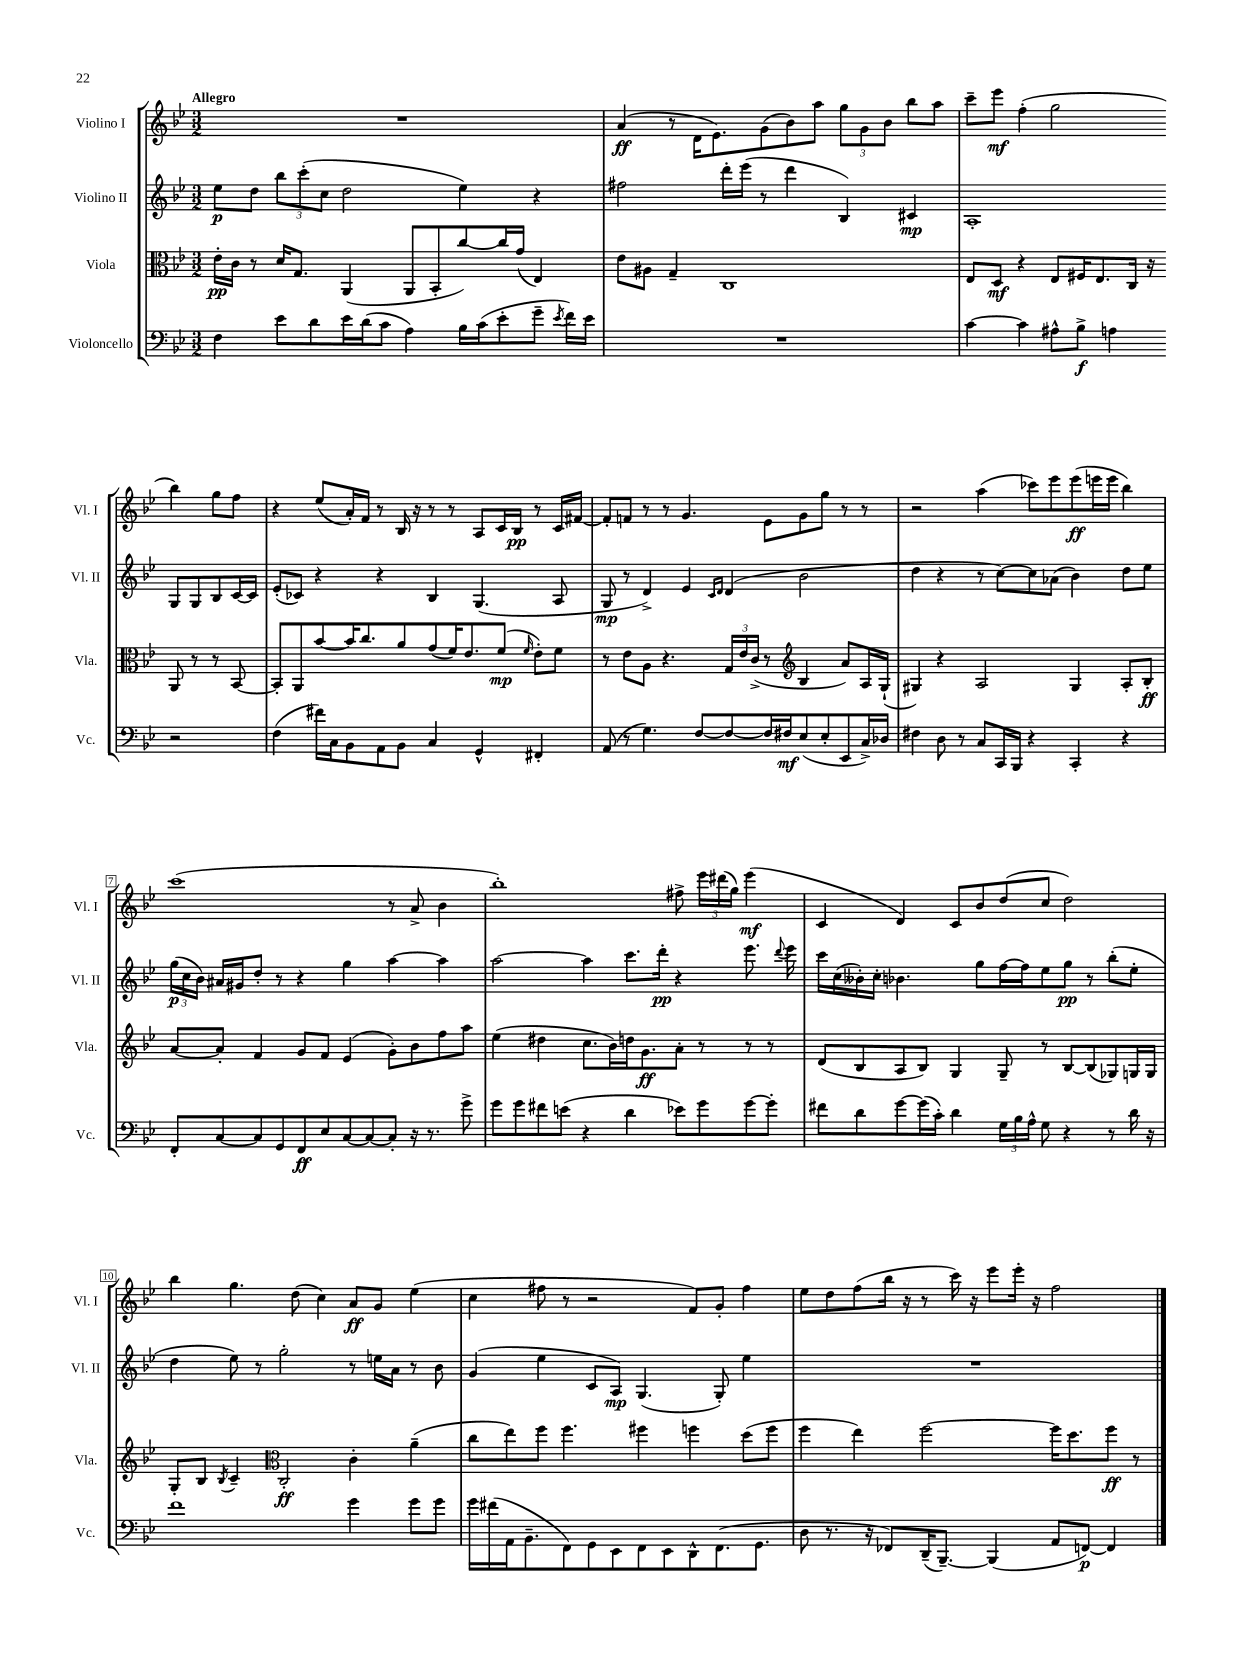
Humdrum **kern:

**kern	**dynam	**kern	**dynam	**kern	**dynam	**kern	**dynam
*part4	*part4	*part3	*part3	*part2	*part2	*part1	*part1
*staff4	*staff4	*staff3	*staff3	*staff2	*staff2	*staff1	*staff1
*I"Violoncello	*	*I"Viola	*	*I"Violino II	*	*I"Violino I	*
*I'Vc.	*	*I'Vla.	*	*I'Vl. II	*	*I'Vl. I	*
*clefF4	*	*clefC3	*	*clefG2	*	*clefG2	*
*k[b-e-]	*	*k[b-e-]	*	*k[b-e-]	*	*k[b-e-]	*
*M3/2	*	*M3/2	*	*M3/2	*	*M3/2	*
=1	=1	=1	=1	=1	=1	=1	=1
!	!	!	!	!	!	!LO:TX:a:B:t=Allegro	!
4F\	.	16e-'\LL	pp	8ee-\L	p	1.r	.
.	.	16c\JJ	.	.	.	.	.
.	.	8r	.	8dd\J	.	.	.
8e-\L	.	16d/KL	.	12bb-\L	.	.	.
.	.	8.G/J	.	.	.	.	.
.	.	.	.	(12ccc'\	.	.	.
8d\	.	.	.	.	.	.	.
.	.	.	.	12cc\J	.	.	.
16e-\L	.	(4AA/	.	2dd\	.	.	.
(16d\J	.	.	.	.	.	.	.
8c\J	.	.	.	.	.	.	.
4A\)	.	8AA/L	.	.	.	.	.
.	.	8BB-'/	.	.	.	.	.
16B-\LL	.	[8cc/)	.	4ee-\)	.	.	.
(16c\J	.	.	.	.	.	.	.
8e-'\	.	16cc/L]	.	.	.	.	.
.	.	(16g/JJ	.	.	.	.	.
8g~\J	.	4E-/)	.	4r	.	.	.
8qe-/	.	.	.	.	.	.	.
16f\LL)	.	.	.	.	.	.	.
16e-\JJ	.	.	.	.	.	.	.
=2	=2	=2	=2	=2	=2	=2	=2
1.r	.	8e-\L	.	2ff#X\	.	(4a/	ff
.	.	8A#X\J	.	.	.	.	.
.	.	4G~/	.	.	.	8r	.
.	.	.	.	.	.	16d\KL	.
.	.	.	.	.	.	8.e-\)	.
.	.	1C	.	16ddd'\LL	.	.	.
.	.	.	.	(16eee-\JJ	.	.	.
.	.	.	.	8r	.	(8g\	.
.	.	.	.	4ddd\	.	8b-\)	.
.	.	.	.	.	.	8aa\J	.
.	.	.	.	4B-/)	.	12gg\L	.
.	.	.	.	.	.	12g\	.
.	.	.	.	.	.	12b-\J	.
.	.	.	.	4c#X/	mp	8bb-\L	.
.	.	.	.	.	.	8aa\J	.
=3	=3	=3	=3	=3	=3	=3	=3
[4c\	.	8E-/L	.	1A'	.	8ccc~\L	.
.	.	8D/J	mf	.	.	8eee-\J	mf
4c\]	.	4r	.	.	.	(4ff'\	.
8A#X^^\L	.	8E-/L	.	.	.	2gg\	.
8B-^\J	f	16F#X/K	.	.	.	.	.
.	.	8.E-/	.	.	.	.	.
4An\	.	.	.	.	.	.	.
.	.	16C/Jk	.	.	.	.	.
.	.	16r	.	.	.	.	.
2r	.	8AA/	.	8G/L	.	4bb-\)	.
.	.	8r	.	8G/	.	.	.
.	.	8r	.	8B-/	.	8gg\L	.
.	.	[8BB-/	.	[16c/L	.	8ff\J	.
.	.	.	.	16c/JJ]	.	.	.
!!LO:LB:g=z
=4	=4	=4	=4	=4	=4	=4	=4
(4F\	.	8BB-'/L]	.	(8e-'/L	.	4r	.
.	.	8AA/	.	8c-X/J)	.	.	.
16f#X\LL)	.	[8b-/	.	4r	.	(8ee-/L	.
16C\J	.	.	.	.	.	.	.
8BB-\	.	16b-/K]	.	.	.	16a'/L)	.
.	.	8.cc/	.	.	.	16f/JJ	.
8AA\	.	.	.	4r	.	8r	.
8BB-\J	.	8a/	.	.	.	16B-/	.
.	.	.	.	.	.	16r	.
4C/	.	(8g/	.	4B-/	.	8r	.
.	.	16f/K)	.	.	.	8r	.
.	.	8.e-/	.	.	.	.	.
4GG^^/	.	.	.	(4.G/	.	8A/L	.
.	.	(8f/J	mp	.	.	16c/L	.
.	.	.	.	.	.	16B-/JJ	pp
.	.	16qqf/	.	.	.	.	.
4FF#X'/	.	8e-'\L)	.	.	.	8r	.
.	.	8f\J	.	8A/	.	16c/LL	.
.	.	.	.	.	.	[16f#X/JJ	.
=5	=5	=5	=5	=5	=5	=5	=5
(8AA/	.	8r	.	8G/	mp	8f#'/L]	.
8r	.	8e-\L	.	8r	.	8fn/J	.
4.G\)	.	8A\J	.	4d^/)	.	8r	.
.	.	4.r	.	.	.	8r	.
.	.	.	.	4e-/	.	4.g/	.
[8F/L	.	.	.	.	.	.	.
.	.	.	.	16qqc/LL	.	.	.
.	.	.	.	16qqd/JJ	.	.	.
8F/_	.	24G/LL	.	(4d/	.	.	.
.	.	24e-/	.	.	.	.	.
.	.	(24c^/JJ	.	.	.	.	.
16F/L]	.	8r	.	.	.	8e-\L	.
16F#X/J	mf	.	.	.	.	.	.
*	*	*clefG2	*	*	*	*	*
(8E-/	.	4B-/	.	2b-\	.	8g\	.
8E-'/	.	.	.	.	.	8gg\J	.
8EE-/	.	8a/L)	.	.	.	8r	.
16C^/L)	.	16A/L	.	.	.	8r	.
16D-X/JJ	.	(16G`/JJ	.	.	.	.	.
=6	=6	=6	=6	=6	=6	=6	=6
4F#X\	.	4G#X/)	.	4dd\	.	2r	.
8D\	.	4r	.	4r	.	.	.
8r	.	.	.	.	.	.	.
8C/L	.	2A/	.	8r	.	(4aa\	.
16CC/L	.	.	.	[8cc\L)	.	.	.
16BBB-/JJ	.	.	.	.	.	.	.
4r	.	.	.	8cc\]	.	8ccc-X\L)	.
.	.	.	.	(8a-X\J	.	8eee-\	.
4CC'/	.	4G#/	.	4b-\)	.	(8eee-\	ff
.	.	.	.	.	.	16eeen\L	.
.	.	.	.	.	.	16eee\JJ	.
4r	.	8A'/L	.	8dd\L	.	4bb-\)	.
.	.	8B-'/J	ff	8ee-\J	.	.	.
!!LO:LB:g=z
=7	=7	=7	=7	=7	=7	=7	=7
8FF'/L	.	[8a/L	.	(24gg\LL	p	(1ccc	.
.	.	.	.	24cc\	.	.	.
.	.	.	.	24b-\JJ)	.	.	.
[8C/	.	8a'/J]	.	16a#X/LL	.	.	.
.	.	.	.	16g#X/J	.	.	.
8C/]	.	4f/	.	8dd'/J	.	.	.
8GG/	.	.	.	8r	.	.	.
8FF/	ff	8g/L	.	4r	.	.	.
8E-/	.	8f/J	.	.	.	.	.
[8C/	.	(4e-/	.	4gg\	.	.	.
8C/_	.	.	.	.	.	.	.
8C'/J]	.	8g'\L)	.	[4aa\	.	8r	.
16r	.	8b-\	.	.	.	8a^/	.
8.r	.	.	.	.	.	.	.
.	.	8ff\	.	4aa\]	.	4b-\	.
8g^\	.	8aa\J	.	.	.	.	.
=8	=8	=8	=8	=8	=8	=8	=8
8g\L	.	(4ee-\	.	[2aa\	.	1bb-')	.
8g\	.	.	.	.	.	.	.
8f#X\	.	4dd#X\	.	.	.	.	.
(8en\J	.	.	.	.	.	.	.
4r	.	8.cc\L	.	4aa\]	.	.	.
.	.	16b-\L)	.	.	.	.	.
4d\	.	16ddn\J	.	8.ccc\L	.	.	.
.	.	8.g\	ff	.	.	.	.
.	.	.	.	16ddd'\Jk	pp	.	.
8e-X\L)	.	8a'\J	.	4r	.	8ff#X^\	.
8g\	.	8r	.	.	.	24eee-\LL	.
.	.	.	.	.	.	(24ddd#X\	.
.	.	.	.	.	.	24gg\JJ)	.
[8g\	.	8r	.	8.eee-\	.	(4eee-\	mf
8g'\J]	.	8r	.	.	.	.	.
.	.	.	.	8qqddd/	.	.	.
.	.	.	.	16eee-\	.	.	.
=9	=9	=9	=9	=9	=9	=9	=9
8f#X\L	.	(8d/L	.	16ccc\LL	.	4c/	.
.	.	.	.	(16cc\	.	.	.
8d\	.	8B-/	.	16b--X'\)	.	.	.
.	.	.	.	16cc'\JJ	.	.	.
[8g\	.	8A/	.	4.b-X\	.	4d/)	.
(16g\L]	.	8B-/J)	.	.	.	.	.
16c'\JJ)	.	.	.	.	.	.	.
4d\	.	4G/	.	.	.	8c/L	.
.	.	.	.	8gg\L	.	8b-/	.
24G\LL	.	8G~/	.	[16ff\L	.	(8dd/	.
24B-\	.	.	.	.	.	.	.
.	.	.	.	16ff\J]	.	.	.
24A^^\JJ	.	.	.	.	.	.	.
8G\	.	8r	.	8ee-\	.	8cc/J	.
4r	.	[8B-/L	.	8gg\J	pp	2dd\)	.
.	.	(8B-/]	.	8r	.	.	.
8r	.	8G-X/)	.	(8bb-'\L	.	.	.
16d\	.	16Gn/L	.	8ee-'\J	.	.	.
16r	.	16G/JJ	.	.	.	.	.
!!LO:LB:g=z
=10	=10	=10	=10	=10	=10	=10	=10
1f	.	8G'/L	.	4dd\	.	4bb-\	.
.	.	8B-/J	.	.	.	.	.
.	.	8qB-/	.	.	.	.	.
.	.	4c~/	.	8ee-\)	.	4.gg\	.
.	.	.	.	8r	.	.	.
*	*	*clefC3	*	*	*	*	*
.	.	2C'/	ff	2gg'\	.	.	.
.	.	.	.	.	.	(8dd\	.
.	.	.	.	.	.	4cc\)	.
4g\	.	4c'\	.	8r	.	8a/L	ff
.	.	.	.	16een\LL	.	8g/J	.
.	.	.	.	16a\JJ	.	.	.
8g\L	.	(4a~\	.	8r	.	(4ee-\	.
8g\J	.	.	.	8b-\	.	.	.
=11	=11	=11	=11	=11	=11	=11	=11
16g\LL	.	8cc\L	.	(4g/	.	4cc\	.
(16f#X\	.	.	.	.	.	.	.
16AA\J	.	8ee-\)	.	.	.	.	.
8.BB-~\	.	.	.	.	.	.	.
.	.	8ff\J	.	4ee-\	.	8ff#X\	.
8FF\)	.	4.ff\	.	.	.	8r	.
8GG\	.	.	.	8c/L	.	2r	.
8EE-\	.	.	.	8A/J)	mp	.	.
8FF\	.	4ff#X\	.	(4.G/	.	.	.
8EE-\	.	.	.	.	.	.	.
8DD^^\	.	4ffn\	.	.	.	8f/L)	.
(8.FF\	.	.	.	8G'/)	.	8g'/J	.
.	.	(8dd\L	.	4ee-\	.	4ff#\	.
8.GG\J	.	.	.	.	.	.	.
.	.	8ff\J	.	.	.	.	.
=12	=12	=12	=12	=12	=12	=12	=12
8D\	.	4ff\	.	1.r	.	8ee-\L	.
8.r	.	.	.	.	.	8dd\	.
.	.	4ee-\)	.	.	.	(8ff\	.
16r	.	.	.	.	.	.	.
8FF-X/L)	.	.	.	.	.	16bb-\Jk	.
.	.	.	.	.	.	16r	.
(16DD~/K	.	[2ff\	.	.	.	8r	.
[8.BBB-~/J)	.	.	.	.	.	.	.
.	.	.	.	.	.	16ccc\)	.
.	.	.	.	.	.	16r	.
(4BBB-/]	.	.	.	.	.	8eee-\L	.
.	.	.	.	.	.	16eee-'\Jk	.
.	.	.	.	.	.	16r	.
8AA/L	.	16ff\KL]	.	.	.	2ff\	.
.	.	8.dd\	.	.	.	.	.
[8FFn/J)	p	.	.	.	.	.	.
4FF/]	.	8ff\J	ff	.	.	.	.
.	.	8r	.	.	.	.	.
==	==	==	==	==	==	==	==
*-	*-	*-	*-	*-	*-	*-	*-
